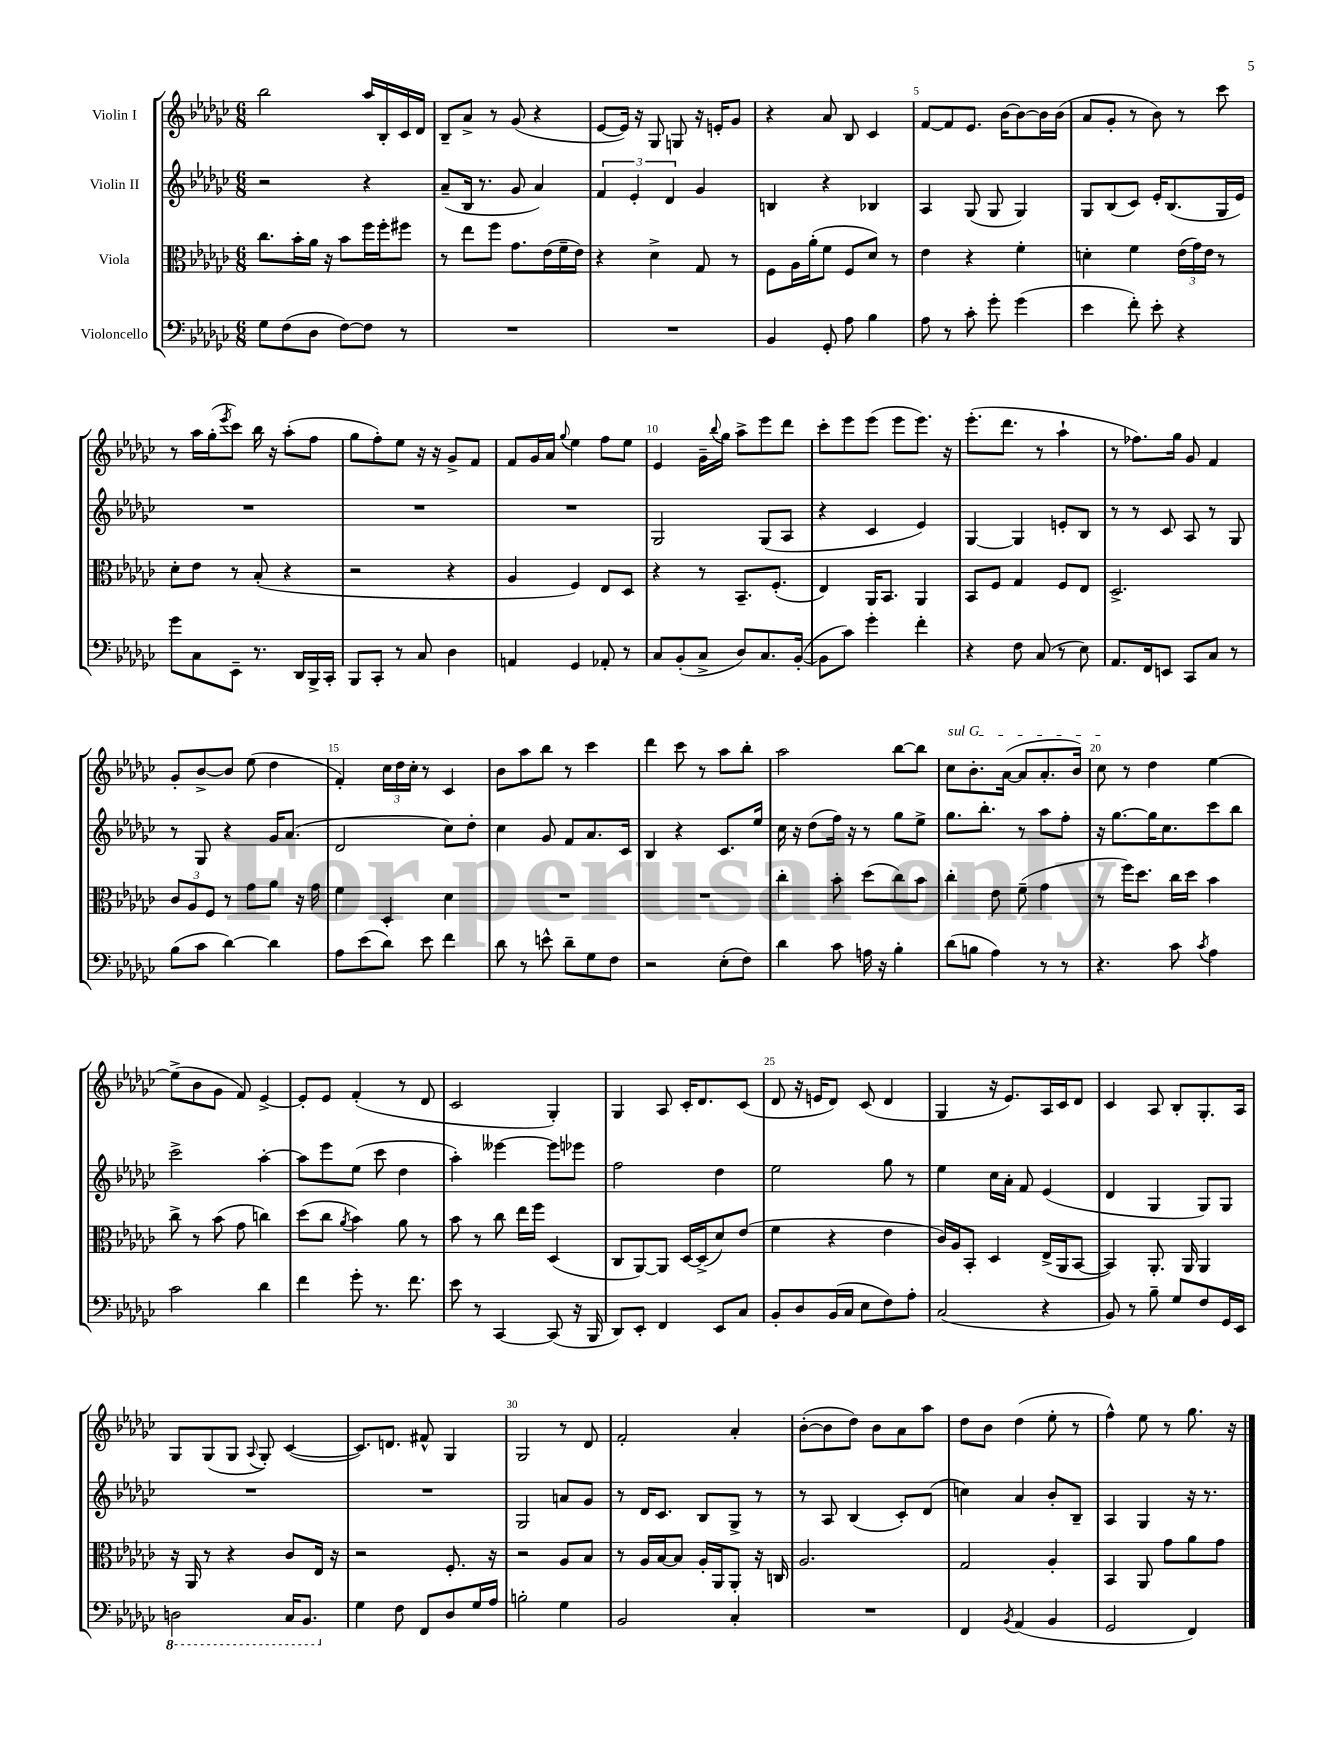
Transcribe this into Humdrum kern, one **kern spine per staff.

**kern	**kern	**kern	**kern
*part4	*part3	*part2	*part1
*staff4	*staff3	*staff2	*staff1
*I"Violoncello	*I"Viola	*I"Violin II	*I"Violin I
*clefF4	*clefC3	*clefG2	*clefG2
*k[b-e-a-d-g-c-]	*k[b-e-a-d-g-c-]	*k[b-e-a-d-g-c-]	*k[b-e-a-d-g-c-]
*M6/8	*M6/8	*M6/8	*M6/8
=1	=1	=1	=1
8G-\L	8.cc-\L	2r	2bb-\
(8F\	.	.	.
.	16b-'\L	.	.
8D-\J	16a-\JJ	.	.
.	16r	.	.
[8F\L)	8b-\L	.	.
8F\J]	16ff\L	4r	16aa-/LL
.	16ff'\J	.	16B-'/
8r	8ff#X\J	.	16c-/
.	.	.	16d-/JJ
=2	=2	=2	=2
2.r	8r	(8a-~/L	8B-~/L
.	8ee-\L	16B-/Jk	8a-^/J
.	.	8.r	.
.	8ff\J	.	8r
.	8.g-\L	8g-/	(8g-/
.	.	4a-/)	4r
.	(16e-\L	.	.
.	16f~\	.	.
.	16e-\JJ)	.	.
=3	=3	=3	=3
2.r	4r	6f/	[8e-/L
.	.	.	16e-/Jk])
.	.	6e-'/	.
.	.	.	16r
.	4d-^\	.	8G-/
.	.	6d-/	.
.	.	.	8Gn/
.	8G-/	4g-/	16r
.	.	.	16en'/KL
.	8r	.	8g-/J
=4	=4	=4	=4
4BB-/	8F\L	4Bn/	4r
.	16A-\L	.	.
.	(16a-'\J	.	.
8GG-'/	8f\J	4r	8a-/
8A-\	8F/L	.	8B-/
4B-\	8d-/J)	4B-X/	4c-/
.	8r	.	.
=5	=5	=5	=5
8A-\	4e-\	4A-/	[8f/L
8r	.	.	8f/]
8c-'\	4r	(8G-/	8.e-/J
8g-'\	.	8G-/	.
.	.	.	[16b-\KL
(4g-\	4f'\	4G-/)	8b-\_
.	.	.	16b-\L]
.	.	.	(16b-\JJ
=6	=6	=6	=6
4e-\	4dn'\	8G-/L	8a-/L
.	.	(8B-/	8g-'/J
8f'\)	4f\	8c-/J)	8r
8e-'\	.	16e-'/KL	8b-\)
.	.	(8.B-/	.
4r	(24e-\LL	.	8r
.	24g-\)	.	.
.	24e-\JJ	.	.
.	8r	16G-/L	8ccc-\
.	.	16e-/JJ)	.
!!LO:LB:g=z
=7	=7	=7	=7
8g-\L	8d-'\L	2.r	8r
8C-\	8e-\J	.	16aa-\LL
.	.	.	(16gg-'\J
.	.	.	8qeee-/
8EE-~\J	8r	.	8ccc-\J)
8.r	(8B-'/	.	16bb-\
.	.	.	16r
.	4r	.	(8aa-'\L
16DD-/LL	.	.	.
16BBB-^/	.	.	8ff\J
16CC-'/JJ	.	.	.
=8	=8	=8	=8
8BBB-/L	2r	2.r	8gg-\L
8CC-'/J	.	.	8ff'\)
8r	.	.	8ee-\J
8C-/	.	.	16r
.	.	.	16r
4D-\	4r	.	8g-^/L
.	.	.	8f/J
=9	=9	=9	=9
4AAn/	4A-/	2.r	8f/L
.	.	.	16g-/L
.	.	.	16a-/JJ
.	.	.	8qqgg-/
4GG-/	4F/)	.	4ee-\
8AA-X'/	8E-/L	.	8ff\L
8r	8D-/J	.	8ee-\J
=10	=10	=10	=10
8C-/L	4r	2G-/	4e-/
(8BB-'/	.	.	.
8C-^/J	8r	.	16g-~\LL
.	.	.	8qqbb-/
.	.	.	16gg-\JJ
8D-/L)	8.BB-~/L	.	8aa-^\L
8.C-/	.	(8G-/L	8eee-\
.	(8.F'/J	.	.
.	.	8A-/J	8ddd-\J
([16BB-'/Jk	.	.	.
=11	=11	=11	=11
8BB-\L]	4E-/)	4r	8ccc-'\L
8c-\J)	.	.	8eee-\
4g-'\	16AA-/KL	4c-/	(8eee-\J
.	8.BB-/J	.	.
.	.	.	8eee-\L
4f'\	4AA-/	4e-/)	8.eee-\J)
.	.	.	16r
=12	=12	=12	=12
4r	8BB-/L	[4G-/	(8.eee-'\L
.	8F/J	.	.
.	.	.	8.ddd-\J
8F\	4G-/	4G-/]	.
(8C-/	.	.	8r
8r	8F/L	8en'/L	4aa-`\
8E-\)	8E-/J	8B-/J	.
=13	=13	=13	=13
8.AA-/L	2.D-^/	8r	8r
.	.	8r	8.ff-X\L)
16FF/k	.	.	.
8EEn/J	.	8c-/	.
.	.	.	16gg-\Jk
8CC-/L	.	8A-/	8g-/
8C-/J	.	8r	4f/
8r	.	8G-/	.
!!LO:LB:g=z
=14	=14	=14	=14
(8B-\L	12c-/L	8r	8g-'/L
.	12A-/	.	.
8c-\J	.	8G-/	[8b-^/
.	12F/J	.	.
[4d-\)	8r	4r	8b-/J]
.	8g-\L	.	(8ee-\
4d-\]	8a-\J	16g-/KL	4dd-\
.	.	(8.a-/J	.
.	16r	.	.
.	16g-\	.	.
=15	=15	=15	=15
8A-\L	4f\	2d-/	4f'/)
(8e-\	.	.	.
8d-\J)	4D-'/	.	24cc-\LL
.	.	.	24dd-\
.	.	.	24cc-'\JJ
8e-\	.	.	8r
4f\	4d-\	8cc-\L)	4c-/
.	.	8dd-'\J	.
=16	=16	=16	=16
8d-\	2.r	4cc-\	8b-\L
8r	.	.	8aa-\
8en^^\	.	8g-/	8bb-\J
8d-~\L	.	8f/L	8r
8G-\	.	8.a-/	4ccc-\
8F\J	.	.	.
.	.	16c-/Jk	.
=17	=17	=17	=17
2r	2.r	4B-/	4ddd-\
.	.	4r	8ccc-\
.	.	.	8r
(8E-'\L	.	8.c-/L	8aa-\L
8F\J)	.	.	8bb-'\J
.	.	16ee-/Jk	.
=18	=18	=18	=18
4d-\	4cc-'\	16cc-\	2aa-\
.	.	16r	.
.	.	(8dd-\L	.
8c-\	8b-'\	16ff\Jk)	.
.	.	16r	.
16An\	(8dd-\L	8r	.
16r	.	.	.
4B-'\	8cc-\)	8gg-\L	[8bb-\L
.	8b-\J	8ee-^\J	8bb-\J]
=19	=19	=19	=19
!	!	!	!LO:TX:a:i:t=sul G
(8d-\L	4cc-'\	8.gg-\L	8cc-\L
8Bn\J	.	.	8.b-'\
.	.	8.bb-'\J	.
4A-\)	8e-\	.	.
.	.	.	([16a-\Jk
.	(8f~\	8r	8a-/L]
8r	4g-\	8aa-\L	8.a-'/
8r	.	8ff'\J	.
.	.	.	16b-/Jk)
=20	=20	=20	=20
4.r	8r	16r	8cc-\
.	.	[8.gg-\L	.
.	16ff\KL)	.	8r
.	8.dd-\J	.	.
.	.	16gg-\K]	4dd-\
.	.	8.cc-\	.
8c-\	16cc-\LL	.	.
.	16dd-\JJ	.	.
8qc-/	.	.	.
4A-\	4b-\	8ccc-\	[4ee-\
.	.	8bb-\J	.
!!LO:LB:g=z
=21	=21	=21	=21
2c-\	8cc-^\	2ccc-^\	(8ee-^\L]
.	8r	.	8b-\
.	(8b-\	.	8g-\J
.	8g-\	.	8f/)
4d-\	4ccn\)	[4aa-'\	[4e-^/
=22	=22	=22	=22
4f\	(8dd-\L	8aa-\L]	8e-'/L]
.	8cc-\J	8eee-\	8e-/J
.	8qa-/	.	.
8g-'\	4b-\)	(8ee-\J	(4f'/
8.r	.	8ccc-\	.
.	8a-\	4dd-\	8r
8.f\	.	.	.
.	8r	.	8d-/
=23	=23	=23	=23
8e-\	8b-\	4aa-'\)	2c-/
8r	8r	.	.
[4CC-/	8cc-\	[4eee--X\	.
.	16ee-\LL	.	.
.	16ff\JJ	.	.
(8CC-/]	(4D-/	8eee--\L]	4G-'/)
16r	.	8eee-X\J	.
16BBB-/	.	.	.
=24	=24	=24	=24
8DD-/L)	8C-/L	2ff\	4G-/
8EE-'/J	[8AA-/)	.	.
4FF/	8AA-/J]	.	8A-/
.	[16D-/LL	.	16c-'/KL
.	(16D-^/J]	.	8.d-/
8EE-/L	8d-/)	4dd-\	.
8C-/J	(8e-/J	.	(8c-/J
=25	=25	=25	=25
8BB-'/L	4f\	2ee-\	8d-/
8D-/	.	.	16r
.	.	.	16en/KL
(16BB-/L	4r	.	8d-/J)
16C-/JJ	.	.	.
8E-\L	.	.	(8c-/
8F\)	4e-\	8gg-\	4d-/
8A-'\J	.	8r	.
=26	=26	=26	=26
(2C-/	16c-/LL)	4ee-\	4G-/
.	16A-/J	.	.
.	8BB-'/J	.	.
.	4D-/	16cc-\LL	16r
.	.	16a-'\JJ	8.e-/L)
.	.	8f/	.
4r	(16E-^/LL	(4e-/	16A-/L
.	16AA-/J	.	16c-/J
.	[8BB-/J	.	8d-/J
=27	=27	=27	=27
8BB-/)	4BB-/])	4d-/	4c-/
8r	.	.	.
8B-~\	8.AA-'/	4G-/	8A-/
8G-/L	.	.	8B-'/L
.	16AA-/	.	.
8F/	4AA-/	8G-/L)	8.G-'/
16GG-/L	.	8G-/J	.
16EE-/JJ	.	.	16A-/Jk
!!LO:LB:g=z
=28	=28	=28	=28
*8ba	*	*	*
2DDn\	16r	2.r	8G-/L
.	16AA-/	.	.
.	8r	.	(8G-/
.	4r	.	8G-/J
.	.	.	8qqA-/
.	.	.	8G-'/)
16CC-/KL	8c-/L	.	([4c-/
8.BBB-/J	.	.	.
.	16E-/Jk	.	.
.	16r	.	.
=29	=29	=29	=29
*X8ba	*	*	*
4G-\	2r	2.r	8.c-/L])
.	.	.	8.dn/J
8F\	.	.	.
8FF/L	.	.	8f#X^^/
8D-/	8.F'/	.	4G-/
16G-/L	.	.	.
16A-/JJ	16r	.	.
=30	=30	=30	=30
2Bn'\	2r	2G-/	2G-/
4G-\	8A-/L	8an/L	8r
.	8B-/J	8g-/J	8d-/
=31	=31	=31	=31
2BB-/	8r	8r	2f'/
.	16A-/LL	16d-/KL	.
.	[16B-/J	8.c-/J	.
.	8B-/J]	.	.
.	16A-'/LL	8B-/L	.
.	16AA-/J	.	.
4C-'/	8AA-'/J	8G-^/J	4a-'/
.	16r	8r	.
.	16Cn/	.	.
=32	=32	=32	=32
2.r	2.A-/	8r	([8b-'\L
.	.	8A-/	8b-\]
.	.	(4B-/	8dd-\J)
.	.	.	8b-\L
.	.	8c-'/L)	8a-\
.	.	(8d-/J	8aa-\J
=33	=33	=33	=33
4FF/	2G-/	4ccn\)	8dd-\L
.	.	.	8b-\J
8qBB-/	.	.	.
(4AA-/	.	4a-/	(4dd-\
4BB-/	4A-'/	8b-'/L	8ee-'\
.	.	8B-~/J	8r
=34	=34	=34	=34
2GG-/	4BB-/	4A-/	4ff^^\)
.	8AA-/	4G-/	8ee-\
.	8g-\L	.	8r
4FF/)	8a-\	16r	8.gg-\
.	.	8.r	.
.	8g-\J	.	.
.	.	.	16r
==	==	==	==
*-	*-	*-	*-
